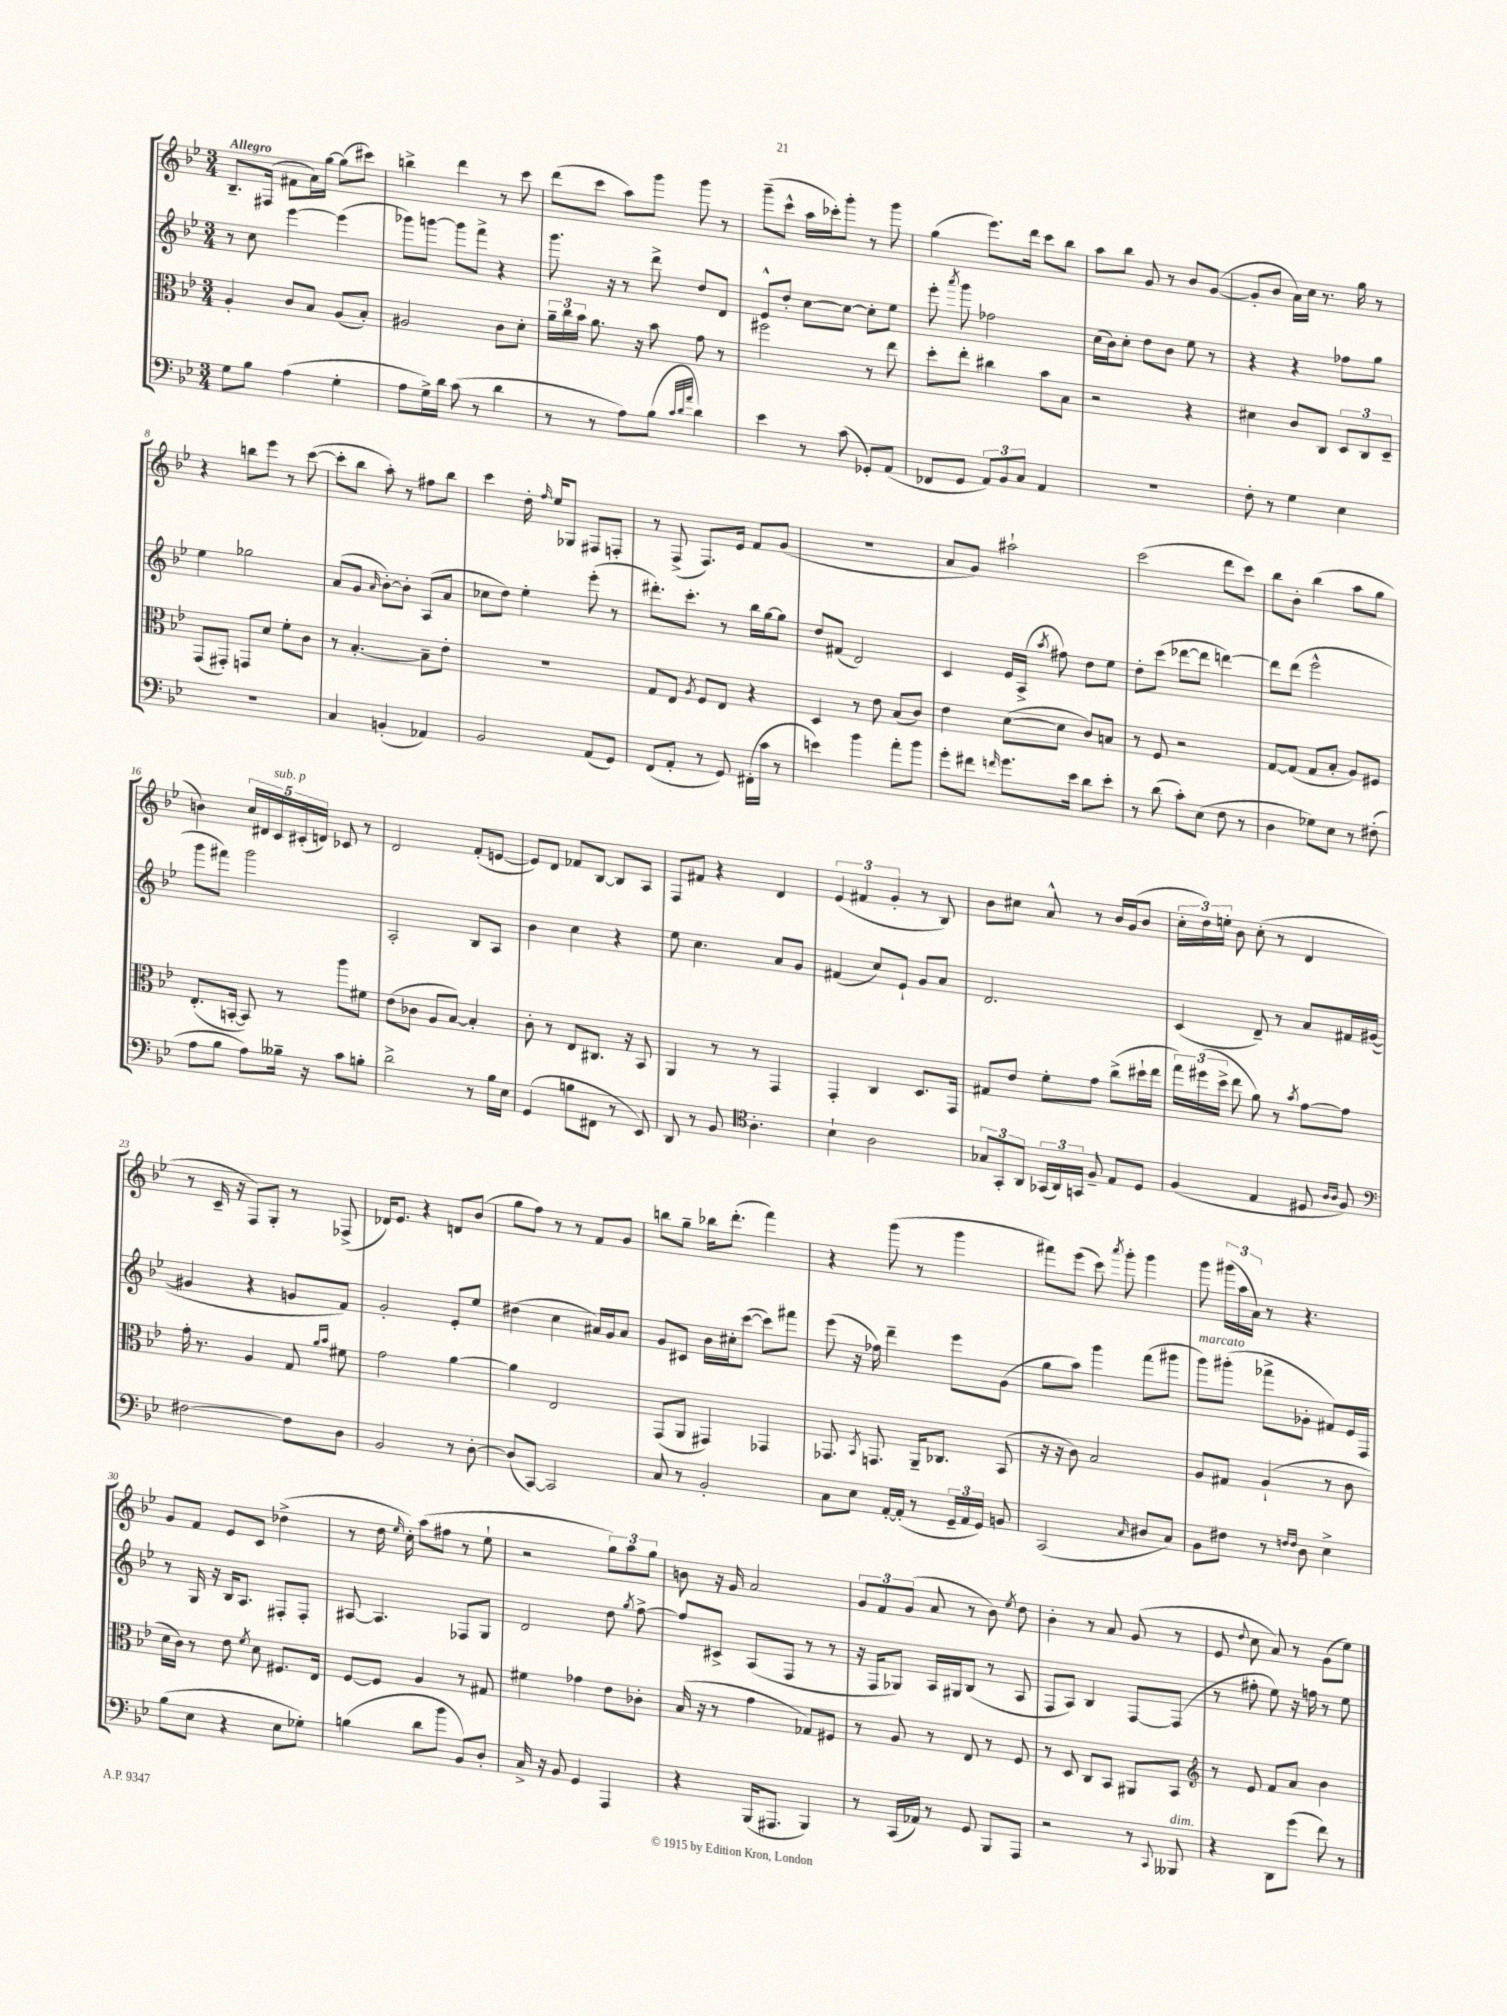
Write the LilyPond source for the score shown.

<<
\new StaffGroup <<
\new Staff = "s0" {
    \clef treble \key bes \major \numericTimeSignature \time 3/4 \tempo "Allegro"
    \autoBeamOff bes8.[-- fis16]( fis'8[ a'16) g''16]~ g''8[( cis'''8]) |
    b''4-> d'''4 r8 c'''8 |
    d'''8[( c'''8] a''8[) g'''8] g'''8 r8 |
    g'''8[--( c'''8]-^ a''16[ ces'''16-.) g'''8]-. r8 g'''8 |
    g''4( ees'''8.[) d'''16] c'''8[ bes''8] |
    a''8[ bes''8] g'8 r8 bes'8[ g'8]~( |
    g'8[-. bes'8] a'16[) c''16] r8. g''16 r8 |
    r4 b''8[ ees'''8] r8 c'''8~( |
    c'''8[-. bes''8] a''8-.) r8 fis''8[ bes''8] |
    c'''4 d''16-. \grace { f''16 } ees''16[ ges8] fis8[ f8]-. |
    r8 f8->( f8.[) ees'16] f'8[ g'8]( |
    R2. |
    a'8[ g'8]) ais''2-! |
    c'''2( d'''8[ c'''8]) |
    bes''8[ bes'8]-. bes''4( a''8[ g''8] |
    b'4) \tuplet 5/4 { c''16[ dis'16 c'16^\markup { \italic "sub. p" } cis'16-.( d'16]) } ces'8 r8 |
    d'2 f'8[-.( e'8]~ |
    e'8[) d'8] fes'8[ bes8]~ bes8[ a8] |
    f8[ fis'8] r4 d'4 |
    \tuplet 3/2 { ees'4( fis'4 g'4-. } r8 bes8) |
    bes'8[ cis''8] a'8-^ r8 bes'16[ g'16( bes'8] |
    \tuplet 3/2 { c''16[-. d''16) e''16]-. } bes'8 c''8-.( r8 d'4 |
    r8 c'16-- r16 f8[) g8]-. r8 fes8->( |
    des'16[) ees'8.] r4 d'8[ bes'8]( |
    g''8[ f''8]) r8 r8 f'8[ g'8] |
    b''8[ g''8]-- bes''16[ d'''8.]-.( f'''4) |
    r4 g'''8( r8 g'''4 |
    fis'''8[) ees'''8]( c'''8) \acciaccatura { a'''8 } g'''8-. g'''4 |
    g'''8 \tuplet 3/2 { gis'''16[( a''16 a'16]) } r8 r4. |
    g'8[ f'8] ees'8[ c'8] des''4->( |
    r8 d''16 \grace { ees''16 } c''16-.) a''8[( fis''8] r8 ees''8-! |
    r2 \tuplet 3/2 { g''8[) a''8 g''8] } |
    b'8 r16 g'16 a'2 |
    \tuplet 3/2 { g'8[ f'8 g'8]( } a'8 r8 bes'8) \acciaccatura { ees''8 } d''8 |
    bes'4-. r8 a'8 g'8( r8 |
    ees'8 \appoggiatura { d''8 } c''8 a'8) r8 g'8[( ees''8]) \bar "|." |
}
\new Staff = "s1" {
    \clef treble \key bes \major \numericTimeSignature \time 3/4
    \autoBeamOff r8 c''8 ees'''4~ ees'''4( |
    ges'''8[) g'''8]~ g'''8[ f'''8]-> r4 |
    g'''8. r16 r8 d'''8-> d''8[ d'8] |
    ees'8[-^ d''8]-. c''8[~ c''8]~ c''8[-. ees''8] |
    ees'''8-. \acciaccatura { a'''8 } g'''8 fes''2 |
    c''16[( bes'16) c''8]-. d''8[ bes'8] ees''8 r8 |
    r4 r4 fes''8[ g''8] |
    ees''4 ges''2 |
    a'8[( g'8] \grace { a'16 } bes'8[~-.) bes'8]-. a8[( a'8] |
    ces''8[ d''8]) ees''4-. ees'''8-.( r8 |
    dis'''8.[-.) c'''8.]-. r8 bes''16[ g''16~ g''8] |
    d''8[ fis'8]( d'2) |
    c'4 ees'16[ a16]->( \acciaccatura { a''8 } fis''8) d''8[ ees''8] |
    d''8[-. c'''8]( des'''8[~ des'''8] d'''4~) |
    d'''8[ d'''8]( ees'''2-^ |
    g'''8[ fis'''8]) g'''2 |
    a2-. bes8[ a8] |
    bes'4 c''4 r4 |
    ees''8 c''4. a'8[ g'8] |
    fis'4( c''8[) ees'8]-! g'8[ a'8] |
    d'2. |
    c'4( d'8--) r8 a'8[ fis'16 gis'16]~( |
    gis'4 r4 g'8[ f'8]) |
    g'2-. ees'8[-. ees''8] |
    dis''4( c''4 ais'16[) g'16 ais'8] |
    g'8[ cis'8] bes'16[ cis''16-. c'''8]~( c'''8[) fis'''8] |
    ees'''8( r16 fes''16) d'''4-- ees'''8[ g'8]( |
    g''8[ a''8]) g'''4 f'''8[( gis'''8] |
    g'''8[^\markup { \italic "marcato" }) gis'''8]-.( fes'''8[-> ges'8]-. fis'8[) ees'16 f16] |
    r8 g16 r16 bes16[ a8.] fis8[-. fis8]-. |
    ais8~ ais4. fes8[ g8] |
    d'2 d''8 \acciaccatura { g''8 } f''8~-> |
    f''8[ cis'8]-> a8[( f8] r8 r8 |
    r16 f16[ ges8]) a16[ gis16 bes8]( r8 a8 |
    f8[ a8]) bes4 f8[~ f8]( |
    r8 fis''8-. ees''8) r16 f''16 r8 ees''8 \bar "|." |
}
\new Staff = "s2" {
    \clef alto \key bes \major \numericTimeSignature \time 3/4
    \autoBeamOff a4-. c'8[ bes8] a8[( bes8]-.) |
    ais2 c'8[ d'8]-. |
    \tuplet 3/2 { a'16[-- c''16 bes'16] } a'8. r16 bes'8 g'8 r8 |
    fis''2 r8 ees''8 |
    d''8[-. ees''8]-. cis''4 bes'8[ bes8] |
    r2 r4 |
    dis'4 c'8[ c8] \tuplet 3/2 { d8[ c8 d8]-- } |
    g,8[( gis,8]-.) g,8[ d'8] f'8[-. c'8] |
    r8 bes4.~-. bes8[-- ees'8]-. |
    R2. |
    g8[ ees8] \acciaccatura { a8 } f8[ ees8] r4 |
    d4 r8 ees'8 bes8[( c'8]) |
    ees'4 d'8[~( d'8] c'8[) b8] |
    r8 f8 r2 |
    g8[~ g8]( g8[ bes8]-. a8[) fis8] |
    ees8.[-.( b,16]~-. b,8) r8 a''8[ fis'8] |
    ees'8[( ces'8] a8[ bes8]~) bes4-. |
    c'8-. r8 ees8[ cis8.] r16 bes,8 |
    a,4 r8 r8 g,4 |
    g,4-. c4 d8.[ g,16] |
    gis8[ ees'8] f'8[-. g'8] c''8[->( dis''16-! ees''16] |
    \tuplet 3/2 { g''16[) fis''16( d''16]-> } ees''8 a'8) r8 \acciaccatura { bes'8 } g'8[~ g'8] |
    g'16-. r8. a4 g8 \grace { a'16[ bes'16] } fis'8 |
    g'2 a'4~ |
    a'4 ees2 |
    g,8[( a,8] gis,4) ges,4 |
    ges,8. \acciaccatura { bes,8 } g,8. a,16[-- ces8.] bes,8( |
    r16 r16 c'8) bes2 |
    a8[ gis8] a4-!( r8 c'8 |
    d'16[ c'16]) r8 ees'8 \acciaccatura { f'8 } d'8 fis8.[ ees16] |
    f8[~ f8] a4 r8 gis8 |
    fis'4 ges'4 ees'8[ ces'8]-. |
    bes16( r16 r8 g'4 ges8[) fis8] |
    r8 a8 r8 ees8 r8 f8 |
    r8 d8 c8[ bes,8] ais,8[ bes,8] |
    \clef treble r8 ees'8 f'8[ a'8] bes'4 \bar "|." |
}
\new Staff = "s3" {
    \clef bass \key bes \major \numericTimeSignature \time 3/4
    \autoBeamOff g8[ bes8] a4( g4-. |
    a8[ g16->) d'16] c'8( r8 d'4 |
    r8 r8 a8[) bes8]( \grace { c'32[ d'32 a'32] } d'4) |
    ees'4 r8 c'8( ges,8[-.) a,8]( |
    fes,8[ g,8] \tuplet 3/2 { a,8[) bes,8 c8] } a,4 |
    R2. |
    f8-. r8 g4 ees4 |
    R2. |
    c4 b,4-.( aes,4) |
    bes,2 a,8[( g,8]) |
    f,8[( a,8]-. r8 g,8) fis,16[-.( c'16] r8 |
    e'4) bes'4 a'8[-. bes'8] |
    g'8[-. fis'8] \grace { f'16 } g'8.[ ees'16] d'8[ ees'8]-. |
    r8 d'8( c'8[-.) ees8]( f8 r8 |
    d4 ges8[) ees8] r8 fis8-.( |
    a8[ bes8] a8[) beses16]-- r16 c'8[ b8]-. |
    d'2-> r8 bes16[ ees16] |
    g,4( b8[ fis,8] r8 ees,8) |
    d,8 r8 bes,8 \clef tenor a4.-. |
    bes4-! a2 |
    \tuplet 3/2 { ges8[ g,8-. a,8] } \tuplet 3/2 { ges,16[( a,16) g,16] } f8-- ees8[ d8] |
    f4( ees4 dis8 \grace { a16[ a16] } f8) |
    \clef bass fis2~ fis8[ d8] |
    bes,2 r8 d8~-. |
    d8[( c,8]~) c,2 |
    c8 r8 bes,2-. |
    c8[ ees8] a,16[~-. a,16]-.( r8 \tuplet 3/2 { g,16[-- a,16 g,16]) } b,8 |
    c,2( \grace { c16 } dis8[ c8]) |
    bes,8[ fis8] r8 \grace { f16[ f16] } d8 ees4-> |
    bes8[( ees8] r4 ees8[ ges8]-.) |
    b4( d'8[ bes'8] bes,8[) d8]-. |
    c16-> r16 bes,8 g,4 a,,4 |
    r4 bes,,16[( ais,,8.] bes,,4) |
    r8 c,16[( aes,16]) r8 g,8 bes,,8[ a,,8] |
    r2 r8 \appoggiatura { c,8 } beses,,8^\markup { \italic "dim." } |
    r4 d,8[ g'8]( f'8) r8 \bar "|." |
}
>>
>>
